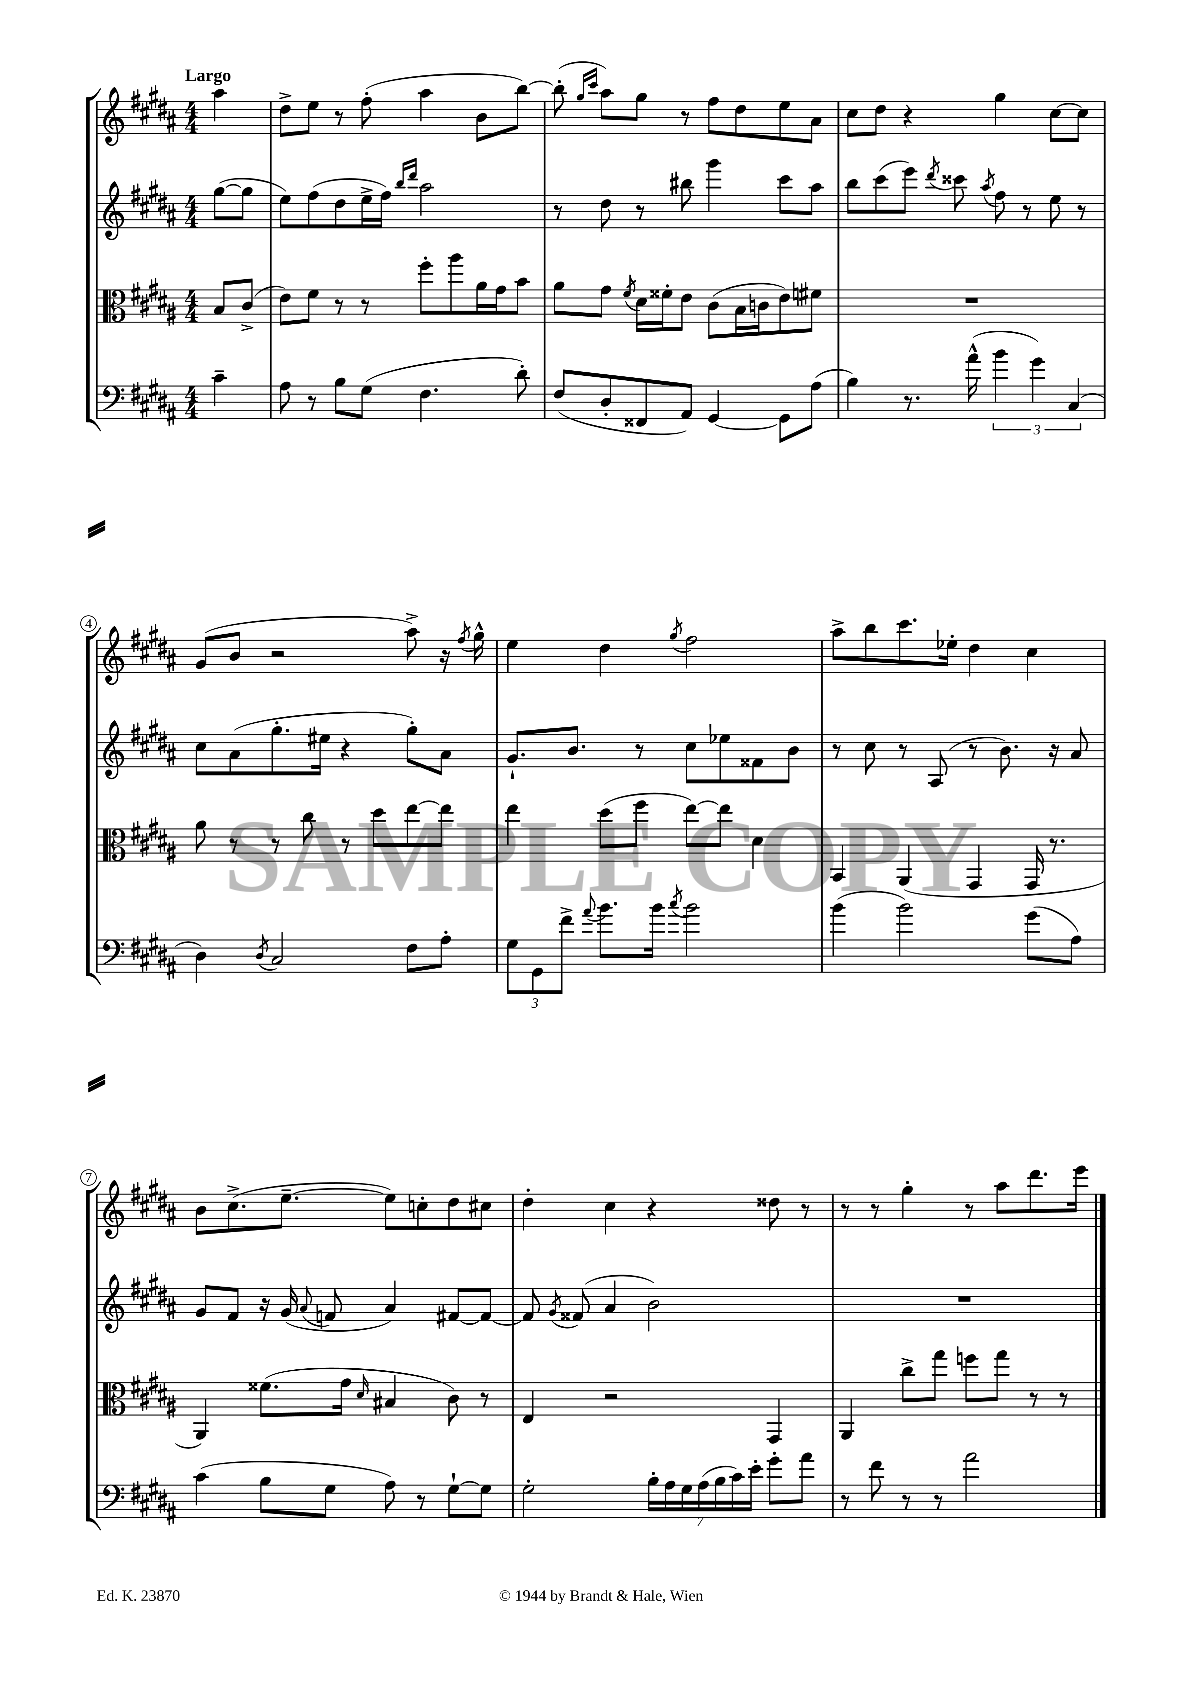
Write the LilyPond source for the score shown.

<<
\new StaffGroup <<
\new Staff = "s0" {
    \clef treble \key b \major \numericTimeSignature \time 4/4 \partial 4 \tempo "Largo"
    \autoBeamOff ais''4 |
    dis''8[-> e''8] r8 fis''8-.( ais''4 b'8[ b''8]~) |
    b''8-.( \grace { gis''16[ cis'''16] } ais''8[) gis''8] r8 fis''8[ dis''8 e''8 ais'8] |
    cis''8[ dis''8] r4 gis''4 cis''8[~ cis''8] |
    gis'8[( b'8] r2 ais''8->) r16 \acciaccatura { fis''8 } gis''16-^ |
    e''4 dis''4 \acciaccatura { gis''8 } fis''2 |
    ais''8[-> b''8 cis'''8. ees''16]-. dis''4 cis''4 |
    b'8[ cis''8.->( e''8.]~-- e''8[) c''8-. dis''8 cis''8] |
    dis''4-. cis''4 r4 disis''8 r8 |
    r8 r8 gis''4-. r8 ais''8[ dis'''8. e'''16] \bar "|." |
}
\new Staff = "s1" {
    \clef treble \key b \major \numericTimeSignature \time 4/4 \partial 4
    \autoBeamOff gis''8[~( gis''8] |
    e''8[) fis''8( dis''8 e''16-> fis''16]) \grace { b''16[ dis'''16] } ais''2 |
    r8 dis''8 r8 bis''8 gis'''4 cis'''8[ ais''8] |
    b''8[ cis'''8( e'''8]) \acciaccatura { dis'''8 } cisis'''8 \acciaccatura { ais''8 } fis''8 r8 e''8 r8 |
    cis''8[ ais'8( gis''8.-. eis''16] r4 gis''8[-.) ais'8] |
    gis'8.[-! b'8.] r8 cis''8[ ees''8 fisis'8 b'8] |
    r8 cis''8 r8 ais8( r8 b'8.) r16 ais'8 |
    gis'8[ fis'8] r16 gis'16( \appoggiatura { ais'8 } f'8 ais'4) fis'8[~ fis'8]~ |
    fis'8 \acciaccatura { gis'8 } fisis'8( ais'4 b'2) |
    R1 \bar "|." |
}
\new Staff = "s2" {
    \clef alto \key b \major \numericTimeSignature \time 4/4 \partial 4
    \autoBeamOff b8[ cis'8]->( |
    e'8[) fis'8] r8 r8 fis''8[-. ais''8 ais'16 gis'16 b'8] |
    ais'8[ gis'8] \acciaccatura { fis'8 } dis'16[ fisis'16-. e'8] cis'8[( b16 c'16 e'8) fis'8] |
    R1 |
    ais'8 r8 r8 cis''8 r8 dis''8[ e''8~ e''8] |
    e''4 dis''8[( fis''8] e''8[~) e''8] dis'4 |
    b,4 ais,4( gis,4 gis,16 r8. |
    ais,4) fisis'8.[( gis'16] \grace { dis'16 } bis4 cis'8) r8 |
    e4 r2 gis,4 |
    ais,4 cis''8[-> gis''8] f''8[ gis''8] r8 r8 \bar "|." |
}
\new Staff = "s3" {
    \clef bass \key b \major \numericTimeSignature \time 4/4 \partial 4
    \autoBeamOff cis'4-- |
    ais8 r8 b8[ gis8]( fis4. dis'8-.) |
    fis8[( dis8-. fisis,8 ais,8]) gis,4~ gis,8[ ais8]( |
    b4) r8. ais'16-^( \tuplet 3/2 { b'4 gis'4) cis4( } |
    dis4) \acciaccatura { dis8 } cis2 fis8[ ais8]-. |
    \tuplet 3/2 { gis8[ gis,8 fis'8]-> } \appoggiatura { ais'8 } b'8.[ b'16] \acciaccatura { cis''8 } b'2 |
    b'4( b'2) gis'8[( ais8]) |
    cis'4( b8[ gis8] ais8) r8 gis8[~-! gis8] |
    gis2-. \tuplet 7/4 { b16[-. ais16 gis16 ais16( b16 cis'16) e'16]-. } gis'8[-. ais'8] |
    r8 fis'8 r8 r8 ais'2 \bar "|." |
}
>>
>>
\layout { \context { \Score \override BarNumber.stencil = #(make-stencil-circler 0.1 0.3 ly:text-interface::print) } }
